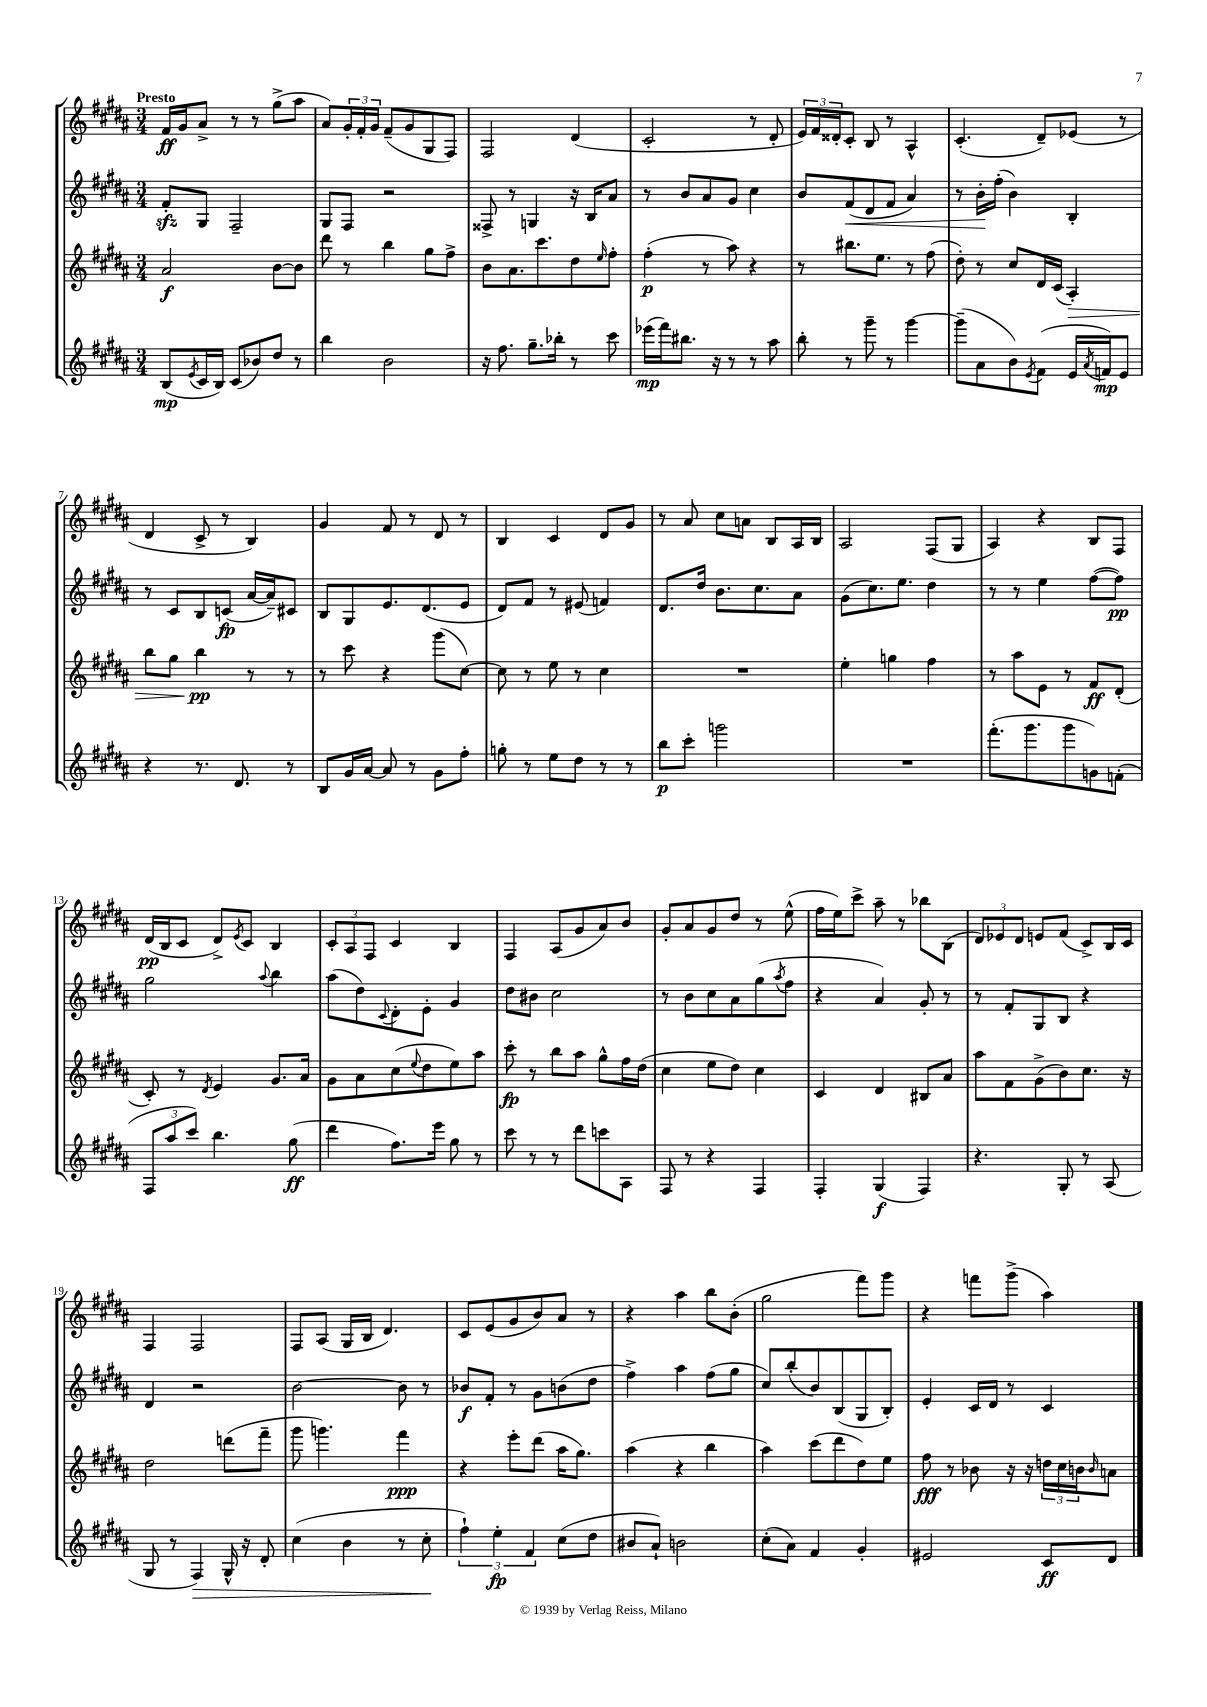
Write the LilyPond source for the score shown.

<<
\new StaffGroup <<
\new Staff = "s0" {
    \clef treble \key b \major \numericTimeSignature \time 3/4 \tempo "Presto"
    fis'16\ff gis'16 ais'8-> r8 r8 gis''8->( ais''8 |
    ais'8) \tuplet 3/2 { gis'16-. fis'16-. gis'16 } fis'8--( gis'8 gis8 fis8) |
    fis2 dis'4( |
    cis'2-. r8 dis'8-. |
    \tuplet 3/2 { e'16) fis'16 disis'16-. } cis'8-. b8 r8 ais4-^ |
    cis'4.-.( dis'8--) ees'8( r8 |
    dis'4 cis'8-> r8 b4) |
    gis'4 fis'8 r8 dis'8 r8 |
    b4 cis'4 dis'8 gis'8 |
    r8 ais'8 cis''8 a'8 b8 ais16 b16 |
    ais2 fis8( gis8 |
    ais4) r4 b8 fis8 |
    dis'16\pp( b16 cis'8 dis'8->) \acciaccatura { e'8 } cis'8 b4 |
    \tuplet 3/2 { cis'8-. ais8 fis8 } cis'4 b4 |
    fis4 ais8( gis'8 ais'8) b'8 |
    gis'8-. ais'8 gis'8 dis''8 r8 e''8-^( |
    fis''16 e''16) cis'''8-> ais''8-- r8 bes''8 b8( |
    \tuplet 3/2 { dis'8) ees'8 dis'8 } e'8 fis'8( cis'8->) b16 cis'16 |
    fis4 fis2 |
    fis8 ais8( gis16 b16 dis'4.) |
    cis'8 e'8( gis'8 b'8) ais'8 r8 |
    r4 ais''4 b''8 b'8-.( |
    gis''2 fis'''8) gis'''8 |
    r4 f'''8 gis'''8->( ais''4) \bar "|." |
}
\new Staff = "s1" {
    \clef treble \key b \major \numericTimeSignature \time 3/4
    fis'8-.\sfz gis8 fis2-- |
    gis8 fis8 r2 |
    fisis8-> r8 g4 r16 b16 ais'8 |
    r8 b'8 ais'8 gis'8 cis''4 |
    b'8 fis'8\<( dis'8 fis'8 ais'4) |
    r8 b'16-.\! fis''16-.( b'4) b4-. |
    r8 cis'8 b8 c'8\fp( ais'16~ ais'16--) cis'8 |
    b8 gis8 e'8. dis'8.( e'8 |
    dis'8) fis'8 r8 eis'8( f'4) |
    dis'8. dis''16 b'8. cis''8. ais'8 |
    gis'8( cis''8.) e''8. dis''4 |
    r8 r8 e''4 fis''8~( fis''8\pp) |
    gis''2 \appoggiatura { ais''8 } b''4 |
    ais''8( dis''8) \appoggiatura { cis'8 } dis'8-. e'8-. gis'4 |
    dis''8 bis'8 cis''2 |
    r8 b'8 cis''8 ais'8 gis''8( \acciaccatura { ais''8 } fis''8 |
    r4 ais'4) gis'8-. r8 |
    r8 fis'8-. gis8 b8 r4 |
    dis'4 r2 |
    b'2~ b'8 r8 |
    bes'8\f fis'8-. r8 gis'8 b'8( dis''8 |
    fis''4->) ais''4 fis''8( gis''8 |
    cis''8) b''8-.( b'8) b8( gis8 b8-.) |
    e'4-. cis'16 dis'16 r8 cis'4 \bar "|." |
}
\new Staff = "s2" {
    \clef treble \key b \major \numericTimeSignature \time 3/4
    ais'2\f b'8~ b'8 |
    dis'''8 r8 b''4 gis''8 fis''8-> |
    b'8 ais'8. cis'''8. dis''8 \grace { e''16 } fis''8-. |
    fis''4-.\p( r8 ais''8) r4 |
    r8 bis''8. e''8. r8 fis''8( |
    dis''8-.) r8 cis''8 dis'16 cis'16( ais4-.\>) |
    b''8 gis''8 b''4\pp\! r8 r8 |
    r8 cis'''8 r4 gis'''8( cis''8~) |
    cis''8 r8 e''8 r8 cis''4 |
    R2. |
    e''4-. g''4 fis''4 |
    r8 ais''8 e'8 r8 fis'8\ff dis'8-.( |
    cis'8-.) r8 \acciaccatura { dis'8 } e'4 gis'8. ais'16 |
    gis'8 ais'8 cis''8( \appoggiatura { e''8 } dis''8 e''8) ais''8 |
    cis'''8-.\fp r8 b''8 ais''8 gis''8-^ fis''16 dis''16( |
    cis''4 e''8 dis''8) cis''4 |
    cis'4 dis'4 bis8 ais'8 |
    ais''8 fis'8 gis'8->( b'8) cis''8. r16 |
    dis''2 d'''8( fis'''8-- |
    gis'''8 g'''4.) fis'''4\ppp |
    r4 e'''8-. dis'''8( ais''16 gis''8.) |
    ais''4( r4 b''4 |
    ais''4) cis'''8( dis'''8 dis''8) e''8 |
    fis''8\fff r8 bes'8 r16 r16 \tuplet 3/2 { d''16 cis''16 b'16 } \grace { b'16 } a'8 \bar "|." |
}
\new Staff = "s3" {
    \clef treble \key b \major \numericTimeSignature \time 3/4
    b8\mp( \acciaccatura { e'8 } cis'16 b16) cis'8( bes'8) dis''8 r8 |
    b''4 b'2 |
    r16 fis''8. gis''8.-- bes''16-. r8 cis'''8 |
    ees'''16\mp( fis'''16) bis''8. r16 r8 r8 ais''8 |
    b''8-. r8 gis'''8-- r8 gis'''4~ |
    gis'''8--( ais'8 b'8) \acciaccatura { e'8 } fis'8( e'16 \acciaccatura { ais'8 } f'16\mp) e'8 |
    r4 r8. dis'8. r8 |
    b8 gis'16 ais'16~ ais'8 r8 gis'8 fis''8-. |
    g''8-. r8 e''8 dis''8 r8 r8 |
    b''8\p cis'''8-. g'''2 |
    R2. |
    fis'''8.-.( gis'''8. gis'''8 g'8) f'8-.( |
    \tuplet 3/2 { fis8 ais''8 cis'''8) } b''4. gis''8\ff( |
    dis'''4 fis''8.) e'''16 gis''8 r8 |
    cis'''8 r8 r8 dis'''8 c'''8 ais8 |
    fis8 r8 r4 fis4 |
    fis4-. gis4\f( fis4) |
    r4. gis8-. r8 ais8( |
    gis8 r8 fis4\>) gis16-^ r16 dis'8-. |
    cis''4( b'4 r8 cis''8-.\! |
    \tuplet 3/2 { fis''4-!) e''4-.\fp fis'4 } cis''8( dis''8 |
    bis'8 ais'8-!) b'2 |
    cis''8-.( ais'8) fis'4 gis'4-. |
    eis'2 cis'8\ff dis'8 \bar "|." |
}
>>
>>
